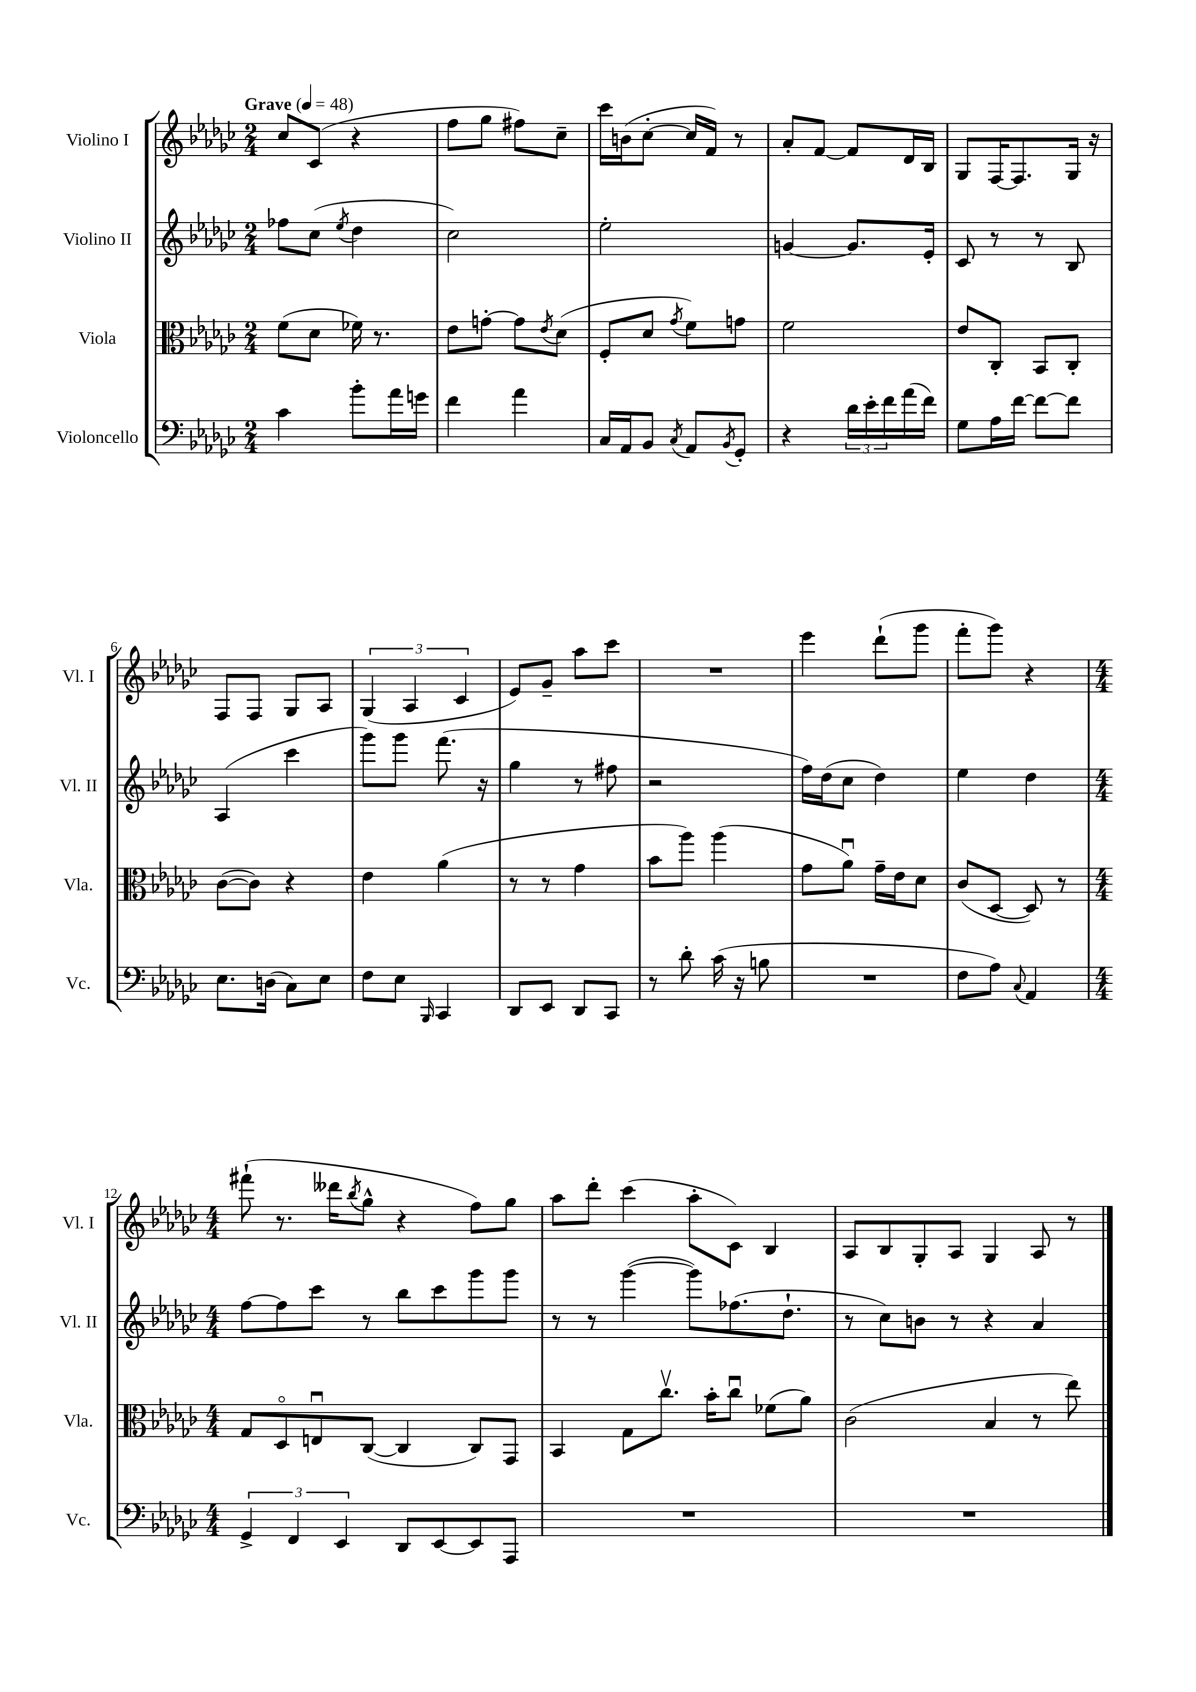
<<
\new StaffGroup <<
\new Staff = "s0" \with { instrumentName = "Violino I" shortInstrumentName = "Vl. I" } {
    \clef treble \key ges \major \numericTimeSignature \time 2/4 \tempo "Grave" 4 = 48
    ces''8 ces'8( r4 |
    f''8 ges''8 fis''8) ces''8-- |
    ces'''16 b'16( ces''8~-. ces''16 f'16) r8 |
    aes'8-. f'8~ f'8 des'16 bes16 |
    ges8 f16~ f8. ges16 r16 |
    f8 f8 ges8 aes8 |
    \tuplet 3/2 { ges4( aes4 ces'4 } |
    ees'8) ges'8-- aes''8 ces'''8 |
    R2 |
    ees'''4 des'''8-!( ges'''8 |
    f'''8-. ges'''8) r4 |
    \numericTimeSignature \time 4/4 fis'''8-!( r8. deses'''16 \acciaccatura { bes''8 } ges''8-^ r4 f''8) ges''8 |
    aes''8 des'''8-. ces'''4( aes''8-. ces'8) bes4 |
    aes8 bes8 ges8-. aes8 ges4 aes8 r8 \bar "|." |
}
\new Staff = "s1" \with { instrumentName = "Violino II" shortInstrumentName = "Vl. II" } {
    \clef treble \key ges \major \numericTimeSignature \time 2/4
    fes''8 ces''8( \acciaccatura { ees''8 } des''4 |
    ces''2) |
    ees''2-. |
    g'4~ g'8. ees'16-. |
    ces'8 r8 r8 bes8 |
    aes4( ces'''4 |
    ges'''8) ges'''8 f'''8.( r16 |
    ges''4 r8 fis''8 |
    r2 |
    f''16) des''16( ces''8 des''4) |
    ees''4 des''4 |
    \numericTimeSignature \time 4/4 f''8~ f''8 ces'''8 r8 bes''8 ces'''8 ges'''8 ges'''8 |
    r8 r8 ges'''4~( ges'''8) fes''8.( des''8.-! |
    r8 ces''8) b'8 r8 r4 aes'4 \bar "|." |
}
\new Staff = "s2" \with { instrumentName = "Viola" shortInstrumentName = "Vla." } {
    \clef alto \key ges \major \numericTimeSignature \time 2/4
    f'8( des'8 fes'16) r8. |
    ees'8 g'8~-. g'8 \acciaccatura { ees'8 } des'8( |
    f8-. des'8 \acciaccatura { ges'8 } f'8) g'8 |
    f'2 |
    ees'8 ces8-. bes,8 ces8-. |
    ces'8~( ces'8) r4 |
    ees'4 aes'4( |
    r8 r8 ges'4 |
    bes'8 aes''8) aes''4( |
    ges'8 aes'8\downbow) ges'16-- ees'16 des'8 |
    ces'8( des8~ des8) r8 |
    \numericTimeSignature \time 4/4 ges8 des8\flageolet e8\downbow ces8~( ces4 ces8) ges,8 |
    bes,4 ges8 ces''8.\upbow bes'16-. ces''8\downbow fes'8( aes'8) |
    ces'2( bes4 r8 ees''8) \bar "|." |
}
\new Staff = "s3" \with { instrumentName = "Violoncello" shortInstrumentName = "Vc." } {
    \clef bass \key ges \major \numericTimeSignature \time 2/4
    ces'4 bes'8-. aes'16 g'16 |
    f'4 aes'4 |
    ces16 aes,16 bes,8 \acciaccatura { ces8 } aes,8 \acciaccatura { bes,8 } ges,8-. |
    r4 \tuplet 3/2 { des'16 ees'16-. f'16 } aes'16( f'16) |
    ges8 aes16 f'16~ f'8~ f'8 |
    ees8. d16( ces8) ees8 |
    f8 ees8 \grace { bes,,16 } ces,4 |
    des,8 ees,8 des,8 ces,8 |
    r8 des'8-. ces'16( r16 b8 |
    R2 |
    f8 aes8) \appoggiatura { ces8 } aes,4 |
    \numericTimeSignature \time 4/4 \tuplet 3/2 { ges,4-> f,4 ees,4 } des,8 ees,8~ ees,8 aes,,8 |
    R1 |
    R1 \bar "|." |
}
>>
>>
